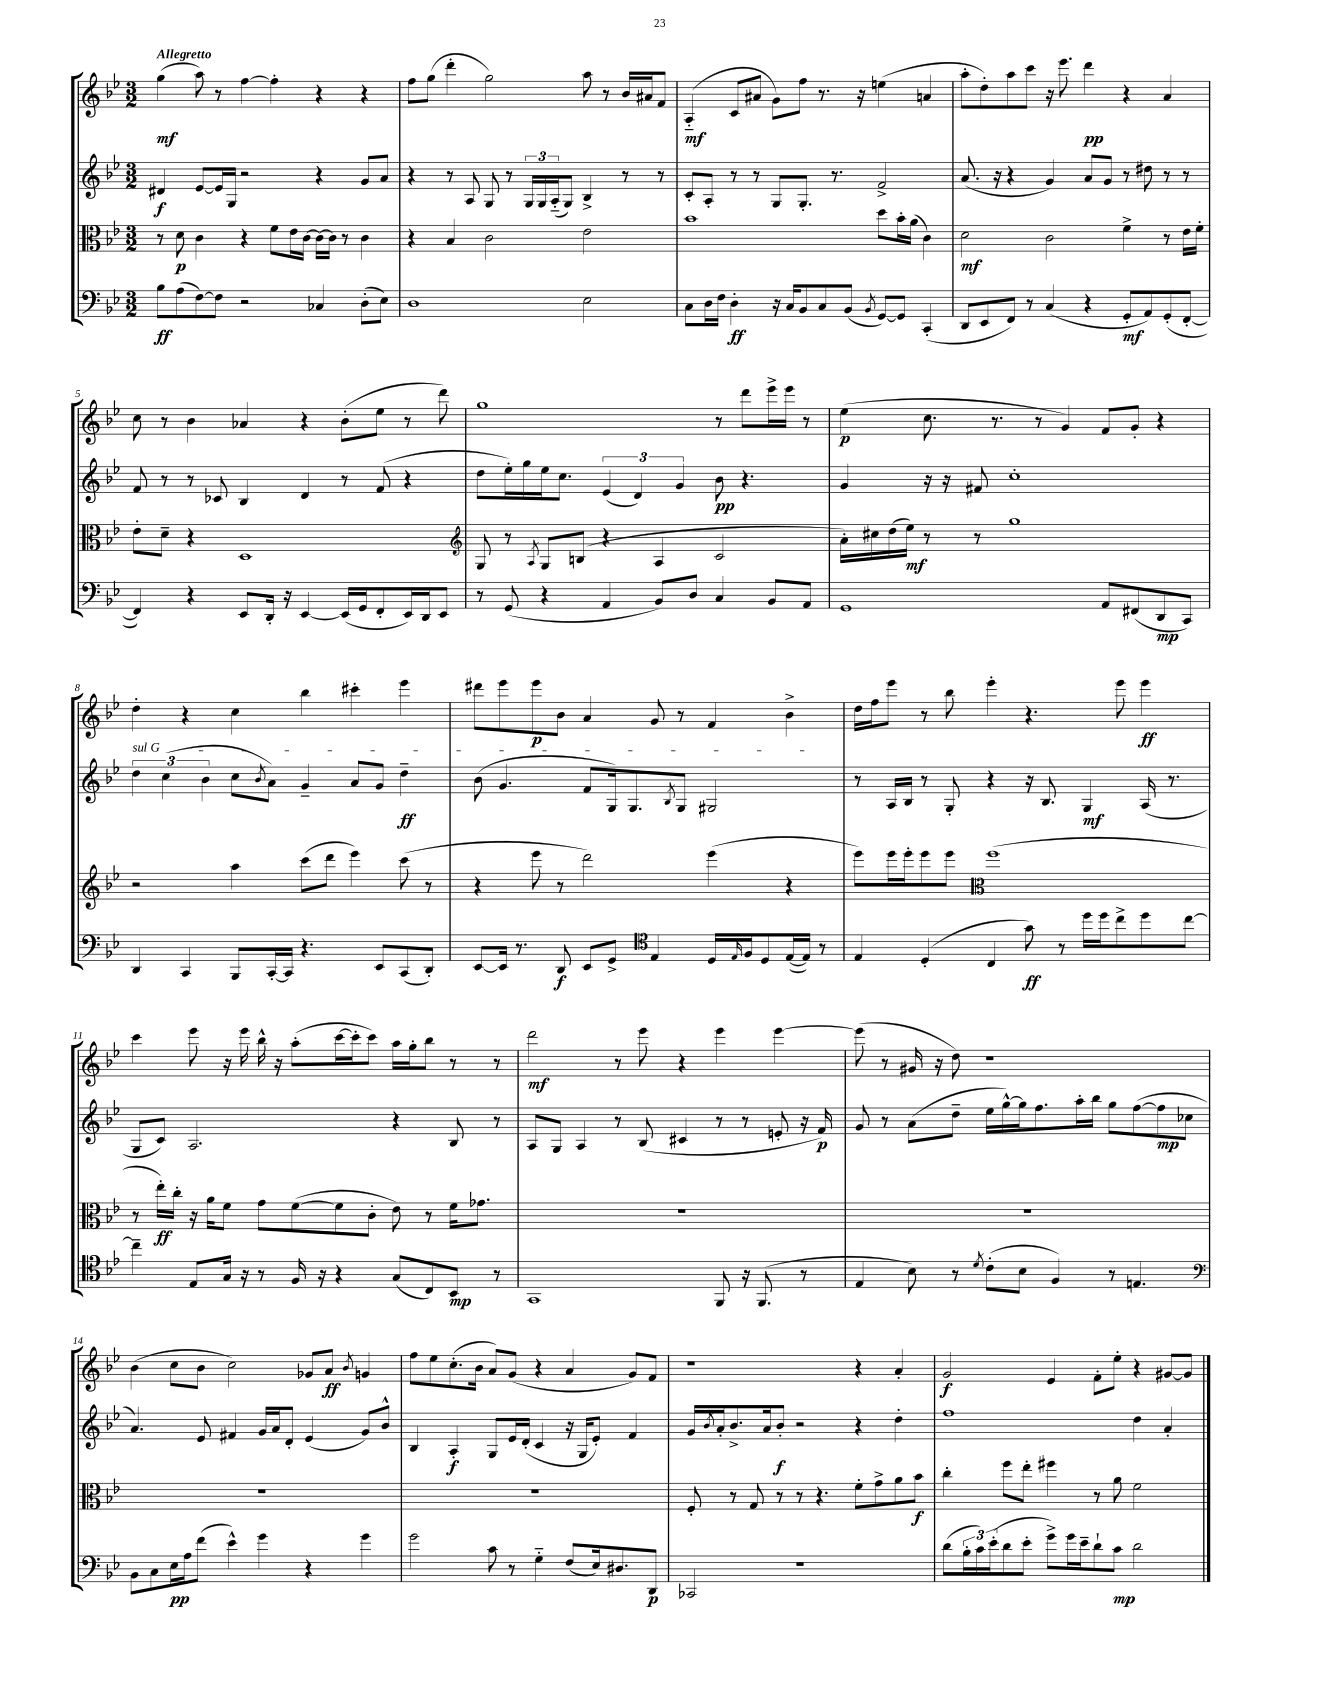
<<
\new StaffGroup <<
\new Staff = "s0" {
    \clef treble \key bes \major \numericTimeSignature \time 3/2 \tempo "Allegretto"
    g''4\mf( a''8) r8 f''4~ f''4-. r4 r4 |
    f''8 g''8( d'''4-. g''2) a''8 r8 bes'16 ais'16 f'8 |
    a4-_\mf( c'8 ais'8 g'8) f''8 r8. r16 e''4( a'4 |
    a''8-. d''8-.) a''8 c'''8 r16 ees'''8. d'''4\pp r4 a'4 |
    c''8 r8 bes'4 aes'4 r4 bes'8-.( ees''8 r8 d'''8) |
    g''1 r8 d'''8 ees'''16-> ees'''16 r8 |
    ees''4\p( c''8. r8. r8 g'4) f'8 g'8-. r4 |
    d''4-. r4 c''4 bes''4 cis'''4-. ees'''4 |
    dis'''8 ees'''8 ees'''8\p bes'8 a'4 g'8 r8 f'4 bes'4-> |
    d''16 f''16 ees'''8 r8 bes''8 ees'''4-. r4. ees'''8 ees'''4\ff |
    c'''4 ees'''8 r16 ees'''16 bes''16-^ r16 a''8-.( c'''16~ c'''16-. c'''8) a''16 g''16-. bes''8 r8 r8 |
    d'''2\mf r8 ees'''8 r4 ees'''4 ees'''4~ |
    ees'''8( r8 gis'16 r16 d''8) r1 |
    bes'4( c''8 bes'8 c''2) ges'8 a'8\ff \acciaccatura { bes'8 } g'4 |
    f''8 ees''8 c''8.-.( bes'16 a'8) g'8( r4 a'4 g'8) f'8 |
    r1 r4 a'4-. |
    g'2\f ees'4 f'8-. ees''8-. r4 gis'8~ gis'8 \bar "|." |
}
\new Staff = "s1" {
    \clef treble \key bes \major \numericTimeSignature \time 3/2
    dis'4\f ees'8~ ees'16 g16 r2 r4 g'8 a'8 |
    r4 r8 a8 g8 r8 \tuplet 3/2 { g16 g16 a16-_( } g8) bes4-> r8 r8 |
    c'8-. a8-. r8 r8 g8 g8.-. r8. f'2-> |
    a'8.( r16 r4 g'4) a'8 g'8 r8 dis''8 r8 r8 |
    f'8 r8 r8 ces'8 bes4 d'4 r8 f'8( r4 |
    d''8 ees''16-.) g''16 ees''16 c''8. \tuplet 3/2 { ees'4( d'4) g'4 } bes'8\pp r4. |
    g'4 r16 r16 fis'8 c''1-. |
    \tuplet 3/2 { \once \override TextSpanner.bound-details.left.text = \markup { \italic "sul G" } d''4\startTextSpan c''4( bes'4 } c''8 \acciaccatura { bes'8 } a'8) g'4-- a'8 g'8 d''4--\ff |
    bes'8( g'4. f'8 g16) g8. \acciaccatura { bes8 } g8 gis2\stopTextSpan |
    r8 a16 bes16 r8 g8-. r4 r16 bes8. g4\mf a16( r8. |
    g8 c'8) a2. r4 bes8 r8 |
    a8 g8 a4 r8 bes8( cis'4 r8 r8 e'8-. r16 f'16\p) |
    g'8 r8 a'8( d''8-- ees''16 g''16~-^) g''16 f''8. a''16-. bes''16 g''8 f''8~( f''8\mp ces''8 |
    a'4.) ees'8 fis'4 g'16 a'16 d'8-. ees'4( g'8) bes'8-^ |
    bes4 a4-.\f g8 ees'16 d'16-.( c'4 r16 g16 ees'8-.) f'4 |
    g'16 \acciaccatura { bes'8 } a'16-. bes'8.-> a'16 bes'8-.\f r2 r4 d''4-. |
    f''1 d''4 a'4-. \bar "|." |
}
\new Staff = "s2" {
    \clef alto \key bes \major \numericTimeSignature \time 3/2
    r8 d'8\p c'4 r4 f'8 ees'16 c'16~ c'16~ c'16 r8 c'4 |
    r4 bes4 c'2 ees'2 |
    bes'1 d''8 bes'16-. a'16( c'4) |
    d'2\mf c'2 f'4-> r8 ees'16 f'16-. |
    ees'8-. d'8-- r4 d1 |
    \clef treble g8 r8 \acciaccatura { a8 } g8 b8( r4 a4 c'2 |
    a'16-.) cis''16 d''16( ees''16\mf) r8 r8 g''1 |
    r2 a''4 c'''8( d'''8 ees'''4) c'''8( r8 |
    r4 ees'''8 r8 d'''2) ees'''4( r4 |
    ees'''8) ees'''16 ees'''16-. ees'''8 ees'''8 \clef alto f''1( |
    r8 ees''16-.\ff) c''16-. r16 a'16 f'8 g'8 f'8~( f'8 c'8-. ees'8) r8 f'16 ges'8. |
    R1. |
    R1. |
    R1. |
    R1. |
    f8-. r8 g8 r8 r8 r4. f'8-. g'8-> a'8 bes'8\f |
    c''4-. f''8 ees''8-. fis''4 r8 a'8 f'2 \bar "|." |
}
\new Staff = "s3" {
    \clef bass \key bes \major \numericTimeSignature \time 3/2
    bes8\ff a8( f8~) f8 r2 ces4 d8-.( ees8) |
    d1 ees2 |
    c8 d16 f16 d4-.\ff r16 c16 bes,8 c8 bes,8( \acciaccatura { bes,8 } g,8~) g,8 c,4-.( |
    d,8 ees,8 f,8) r8 c4( r4 g,8-.\mf a,8) g,8-.( f,8~-. |
    f,4) r4 ees,8 d,16-. r16 ees,4~ ees,16( g,16 f,8-. ees,16) d,16 ees,8 |
    r8 g,8( r4 a,4 bes,8) d8 c4 bes,8 a,8 |
    g,1 a,8 fis,8( d,8\mp c,8) |
    d,4 c,4 bes,,8 c,16~-. c,16 r4. ees,8 c,8( d,8-.) |
    ees,8~ ees,16 r8. d,8\f ees,8 g,8-> \clef tenor ees4 d16 \grace { ees16 } f16 d8 ees16~( ees16) r8 |
    ees4 d4-.( c4 g'8\ff) r8 d''16 d''16 c''8-> d''8 c''8~ |
    c''4-- ees8 g16 r16 r8 f16 r16 r4 g8( c8) bes,8\mp r8 |
    g,1 f,8 r16 f,8.( r8 |
    ees4 bes8) r8 \acciaccatura { d'8 } c'8-.( bes8 f4) r8 e4. |
    \clef bass bes,8 c8 ees16\pp a16 f'8( ees'4-^) g'4 r4 g'4 |
    g'2 c'8 r8 g4-_ f8( ees16) dis8. d,8\p |
    ces,2 r1 |
    d'8( \tuplet 3/2 { bes16-. c'16) ees'16-.( } d'8 ees'8-. g'8->) g'16 ees'16-- d'8-! c'8\mp d'2 \bar "|." |
}
>>
>>
